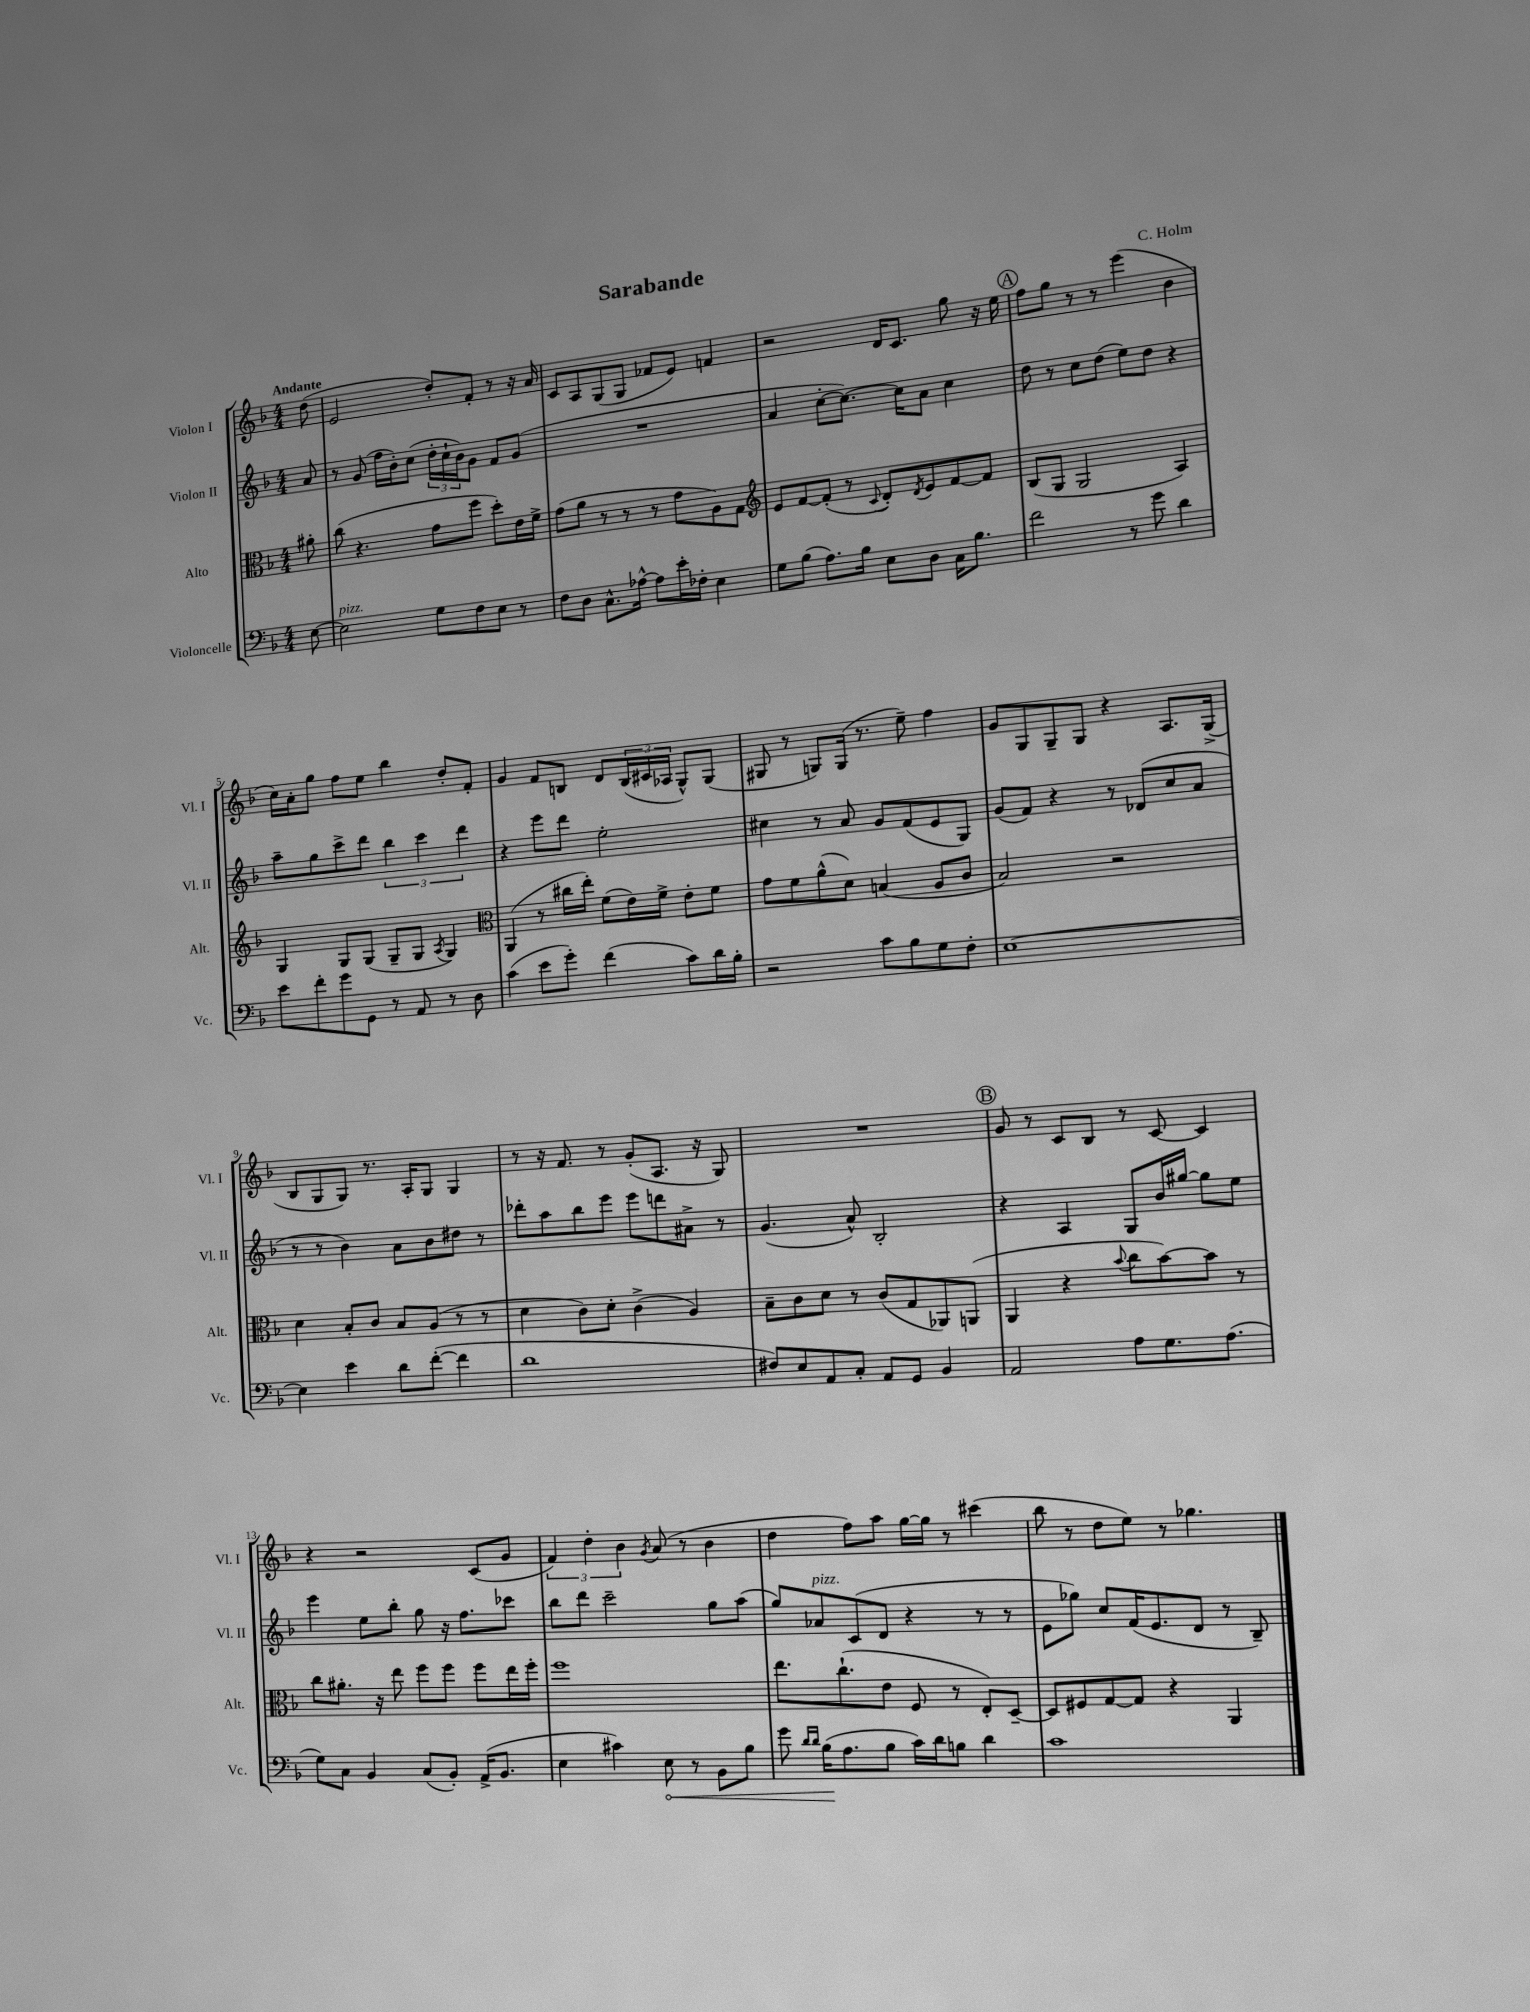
\header { title = "Sarabande" composer = "C. Holm" }
<<
\new StaffGroup <<
\new Staff = "s0" \with { instrumentName = "Violon I" shortInstrumentName = "Vl. I" } {
    \clef treble \key f \major \numericTimeSignature \time 4/4 \partial 8 \tempo "Andante"
    d''8( |
    e'2 d''8-.) f'8-. r8 r16 a'16 |
    c'8 a8 g8( g8 fes'8 e'8) f'4 |
    r2 d'16 c'8. g''8 r16 e''16 |
    \mark \markup { \circle "A" } f''8 g''8 r8 r8 e'''4( bes'4 |
    c''16) a'16-. g''8 f''8 e''8 bes''4 d''8-. f'8-. |
    g'4 f'8 b8 d'8 \tuplet 3/2 { b16( cis'16 aes16 } g8-^) g8( |
    gis8 r8 g8) g16( r8. e''8--) f''4 |
    g'8 g8 g8-- g8 r4 a8. g16->( |
    bes8 g8 g8) r8. a16-. g8 g4 |
    r8 r16 f'8. r8 g'8-.( a8. r16 g8) |
    R1 |
    \mark \markup { \circle "B" } g'8 r8 c'8 bes8 r8 c'8~ c'4 |
    r4 r2 c'8( g'8 |
    \tuplet 3/2 { f'4) d''4-. bes'4 } \acciaccatura { g'8 } a'8( r8 bes'4 |
    d''4 f''8) a''8 g''16~ g''16 r8 cis'''4( |
    bes''8 r8 d''8 e''8) r8 ges''4. \bar "|." |
}
\new Staff = "s1" \with { instrumentName = "Violon II" shortInstrumentName = "Vl. II" } {
    \clef treble \key f \major \numericTimeSignature \time 4/4 \partial 8
    a'8 |
    r8 g'8( f''16 bes'16-.) c''8( \tuplet 3/2 { d''16-. c''16-! bes'16) } g'8 f'8 g'8( |
    R1 |
    a'4 c''8~-. c''8.~) c''16 a'8 c''4 |
    \mark \markup { \circle "A" } d''8 r8 c''8 d''8( e''8) d''8 r4 |
    a''8-- g''8 c'''8-> d'''8 \tuplet 3/2 { bes''4 c'''4 d'''4 } |
    r4 e'''8 d'''8 e''2-. |
    cis''4 r8 a'8 g'8 f'8( e'8 g8) |
    g'8( f'8) r4 r8 des'8( c''8 a'8 |
    r8 r8 bes'4) a'8 bes'8 dis''8 r8 |
    des'''8-. a''8 bes''8 e'''8 e'''8 d'''8 ais'8-> r8 |
    g'4.( a'8-^) bes2-. |
    \mark \markup { \circle "B" } r4 a4 g8 bes'16 gis''16~ gis''8 e''8 |
    e'''4 e''8 bes''8-. g''8 r16 f''8. ces'''8 |
    bes''8 d'''8 c'''2-- g''8 a''8( |
    g''8) aes'8^\markup { \italic "pizz." } c'8( d'8 r4 r8 r8 |
    e'8 ges''8) c''8 f'16( e'8. d'8 r8 bes8--) \bar "|." |
}
\new Staff = "s2" \with { instrumentName = "Alto" shortInstrumentName = "Alt." } {
    \clef alto \key f \major \numericTimeSignature \time 4/4 \partial 8
    ais'8-. |
    c''8( r4. g'8 f''8 d''8-.) e'16 f'16-> |
    g'8( a'8 r8 r8 r8 g'8 a8) g8 |
    \clef treble e'8 f'8~ f'8-.( r8 \appoggiatura { c'8 } d'8-.) \acciaccatura { d'8 } e'8 f'8~ f'8 |
    \mark \markup { \circle "A" } bes8( g8 g2 a4) |
    g4 g8 g8( g8-- g8 \acciaccatura { a8 } g4) |
    \clef alto a,4( r8 cis''16 e''16-.) f'8( e'16) f'16-> e'8-. f'8 |
    g'8 f'8 a'8-^( d'8) b4( a8 c'8 |
    bes2) r2 |
    d'4 bes8-. c'8 bes8 a8( r8 r8 |
    d'4 c'8) d'8-. c'4->( a4) |
    bes8-- c'8 d'8 r8 c'8( g8 aes,8) a,8( |
    \mark \markup { \circle "B" } a,4 r4 \appoggiatura { bes'8 } c''8 bes'8~) bes'8 r8 |
    c''8 ais'8.-. r16 e''8 f''8 f''8 f''8 e''16 f''16-. |
    f''1 |
    e''8. c''8.-!( e'8 f8 r8 e8-.) d8~-- |
    d8 fis8 g8~ g8 r4 a,4 \bar "|." |
}
\new Staff = "s3" \with { instrumentName = "Violoncelle" shortInstrumentName = "Vc." } {
    \clef bass \key f \major \numericTimeSignature \time 4/4 \partial 8
    e8~ |
    e2^\markup { \italic "pizz." } g8 f8 e8 r8 |
    f8 d8 c8.-^ aes16~-^ aes8 e'16-. fes16-. e4 |
    g8 bes8( a8.) bes16 e8 d8 c16 bes8. |
    \mark \markup { \circle "A" } f'2 r8 g'8 d'4 |
    e'8 f'8-. g'8 g,8 r8 a,8 r8 d8 |
    c'4( e'8 g'8-.) f'4( c'8) d'16 bes16-. |
    r2 c'8 bes8 g8 f8-. |
    e1~ |
    e4 e'4 d'8 f'8~-.( f'4 |
    d'1 |
    fis8) e8 a,8 c8-. a,8 g,8 bes,4 |
    \mark \markup { \circle "B" } a,2 a8 g8. a8.( |
    g8) c8 bes,4 c8( bes,8-.) a,16->( bes,8. |
    e4 cis'4) \once \override Hairpin.circled-tip = ##t e8\< r8 bes,8 bes8 |
    g'8 \grace { d'16 d'16 } bes16\!( a8. bes8 c'16) d'16 b8 d'4 |
    c'1 \bar "|." |
}
>>
>>
